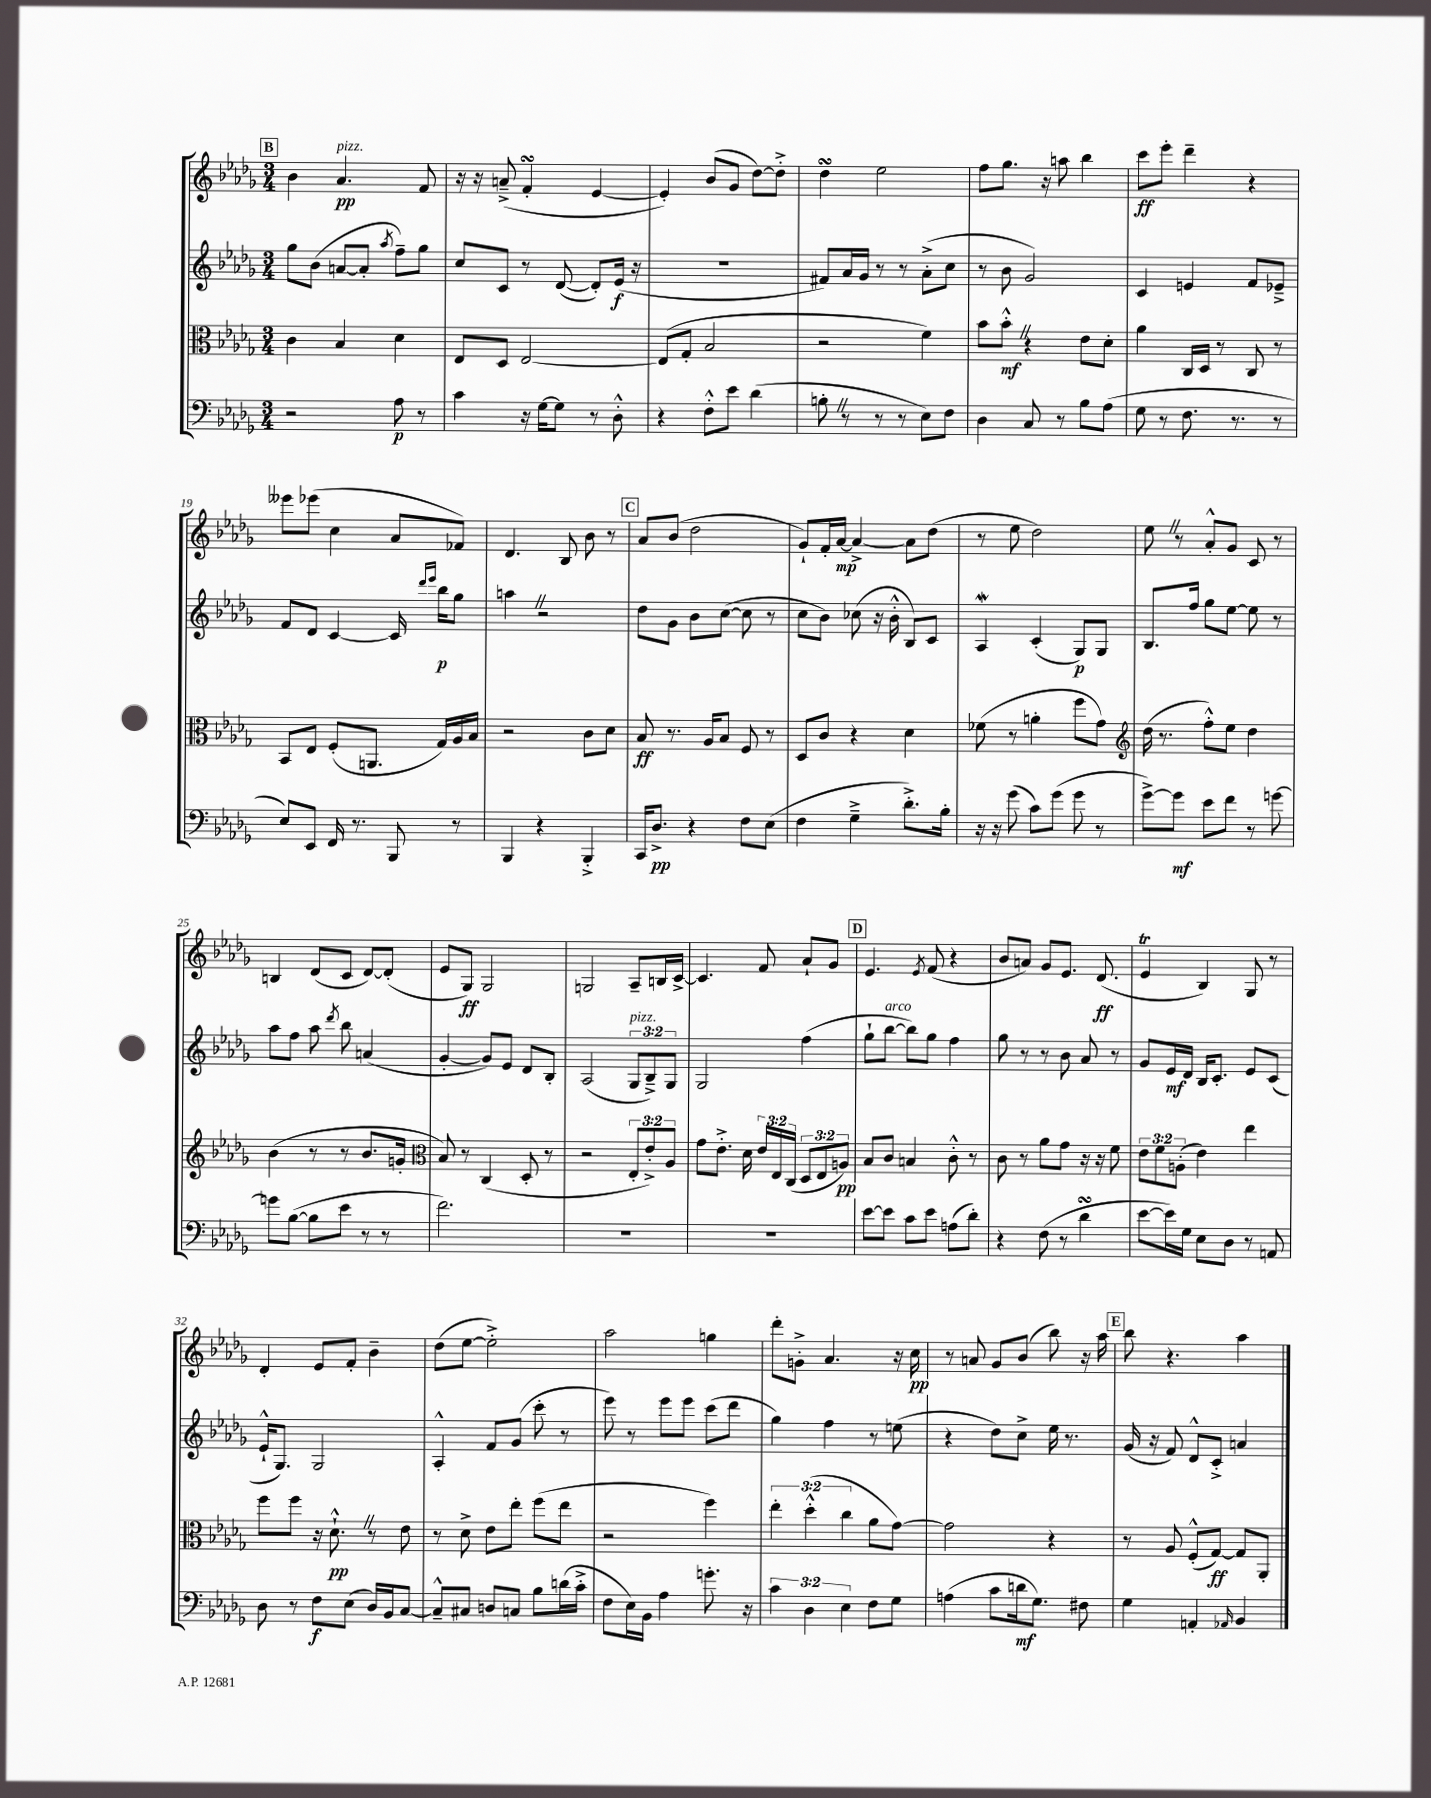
<<
\new StaffGroup <<
\new Staff = "s0" {
    \clef treble \key des \major \numericTimeSignature \time 3/4
    \autoBeamOff \mark \markup { \box "B" } bes'4 aes'4.\pp^\markup { \italic "pizz." } f'8 |
    r16 r16 a'8--->( f'4-.\turn ees'4~ |
    ees'4-.) bes'8[( ges'8] des''8[~) des''8]-.-> |
    des''4\turn ees''2 |
    f''8[ ges''8.] r16 a''8 bes''4 |
    c'''8[\ff ees'''8]-. des'''4-- r4 |
    eeses'''8[ ees'''8]( c''4 aes'8[ fes'8]) |
    des'4. bes8 bes'8 r8 |
    \mark \markup { \box "C" } aes'8[ bes'8]( des''2 |
    ges'8[-!) f'16-. aes'16]~\mp aes'4~-> aes'8[ des''8]( |
    r8 ees''8 des''2) |
    ees''8 \once \override BreathingSign.text = \markup { \musicglyph "scripts.caesura.straight" } \breathe r8 aes'8[-.-^ ges'8] c'8 r8 |
    b4 des'8[( c'8] des'8[~) des'8]-.( |
    ees'8[ ges8]\ff) ges2 |
    g2 aes8[-- b16 c'16]~-> |
    c'4. f'8 aes'8[-! ges'8] |
    \mark \markup { \box "D" } ees'4. \acciaccatura { ees'8 } f'8( r4 |
    bes'8[ a'8]) ges'8[ ees'8.] des'8.\ff( |
    ees'4\trill bes4) ges8 r8 |
    des'4-. ees'8[ f'8]-. bes'4-- |
    des''8[( ees''8]~ ees''2-.->) |
    aes''2 g''4 |
    des'''8[-. g'8]-.-> aes'4. r16 c''16\pp |
    r8 a'8 ges'8[ bes'8]( bes''8) r16 aes''16 |
    \mark \markup { \box "E" } bes''8 r4. aes''4 \bar "|." |
}
\new Staff = "s1" {
    \clef treble \key des \major \numericTimeSignature \time 3/4 \override Staff.TupletNumber.text = #tuplet-number::calc-fraction-text
    \autoBeamOff \mark \markup { \box "B" } ges''8[ bes'8]( a'8[~ a'8]-. \acciaccatura { aes''8 } f''8[--) ges''8] |
    c''8[ c'8] r8 des'8~( des'8[-.) ees'16]\f( r16 |
    R2. |
    fis'8[) aes'16 ges'16] r8 r8 aes'8[-.->( c''8] |
    r8 bes'8 ges'2) |
    c'4 e'4 f'8[ ees'8]---> |
    f'8[ des'8] c'4~ c'16 \grace { des'''16[ ees'''16] } bes''16[\p ges''8] |
    a''4 \once \override BreathingSign.text = \markup { \musicglyph "scripts.caesura.straight" } \breathe r2 |
    \mark \markup { \box "C" } des''8[ ges'8] bes'8[ c''8]~( c''8 r8 |
    c''8[ bes'8]) ces''8( r16 bes'16-.-^ bes8[) c'8] |
    aes4\mordent c'4-.( ges8[\p) ges8] |
    bes8.[ f''16] ges''8[ ees''8]~ ees''8 r8 |
    aes''8[ f''8] aes''8 \acciaccatura { des'''8 } bes''8 a'4( |
    ges'4~-. ges'8[) ees'8] des'8[ bes8]-. |
    aes2( \tuplet 3/2 { ges8[^\markup { \italic "pizz." } bes8--->) ges8] } |
    ges2 f''4( |
    \mark \markup { \box "D" } ges''8[-! bes''8]~^\markup { \italic "arco" } bes''8[) ges''8] f''4 |
    ges''8 r8 r8 bes'8 aes'8 r8 |
    ges'8[ ees'16\mf des'16] bes16[ c'8.]-. ees'8[ c'8]( |
    ees'16[-!-^ ges8.]) ges2 |
    aes4-.-^ f'8[ ges'8]( c'''8-. r8 |
    ees'''8) r8 ees'''8[ ees'''8] c'''8[( des'''8] |
    ges''4) f''4 r8 e''8( |
    r4 des''8[) c''8]-> ees''16 r8. |
    \mark \markup { \box "E" } ges'16( r16 f'8) des'8[-^ c'8]-.-> a'4 \bar "|." |
}
\new Staff = "s2" {
    \clef alto \key des \major \numericTimeSignature \time 3/4 \override Staff.TupletNumber.text = #tuplet-number::calc-fraction-text
    \autoBeamOff \mark \markup { \box "B" } c'4 bes4 des'4 |
    ees8[ des8] ees2~ |
    ees8[( ges8]-. bes2 |
    r2 f'4) |
    bes'8[ bes'8]-.-^\mf \once \override BreathingSign.text = \markup { \musicglyph "scripts.caesura.straight" } \breathe r4 ees'8[ des'8]-. |
    aes'4 c16[ des16] r8 c8 r8 |
    bes,8[ ees8] f8[-.( a,8.] ges16[) aes16 bes16] |
    r2 c'8[ des'8] |
    \mark \markup { \box "C" } bes8\ff r8. aes16[ bes8] f8 r8 |
    des8[ c'8] r4 des'4 |
    fes'8( r8 a'4-. f''8[ ges'8]) |
    \clef treble des''16( r8. f''8[-.-^) ees''8] des''4 |
    bes'4( r8 r8 bes'8.[ g'16]-. |
    \clef alto bes8) r8 c4( des8-. r8 |
    r2 \tuplet 3/2 { ees8[-. ees'8-.->) aes8] } |
    ges'8[ ees'8.]-.-> des'16 \tuplet 3/2 { ees'16[ ees16 c16]( } \tuplet 3/2 { des8[ ees8 a8]\pp) } |
    \mark \markup { \box "D" } bes8[ c'8] b4 c'8-.-^ r8 |
    c'8 r8 aes'8[ ges'8] r16 r16 f'8 |
    \tuplet 3/2 { ees'8[ f'8 a8]-.( } ees'4) ees''4 |
    f''8[ f''8] r16 des'8.-!-^\pp \once \override BreathingSign.text = \markup { \musicglyph "scripts.caesura.straight" } \breathe r8 ees'8 |
    r8 des'8-> ees'8[ ees''8]-. f''8[( ees''8] |
    r2 f''4) |
    \tuplet 3/2 { ees''4-. des''4-.-^( c''4 } aes'8[ ges'8]~) |
    ges'2 r4 |
    \mark \markup { \box "E" } r8 aes8 f8[-.-^( ges8]~\ff) ges8[ aes,8]-. \bar "|." |
}
\new Staff = "s3" {
    \clef bass \key des \major \numericTimeSignature \time 3/4 \override Staff.TupletNumber.text = #tuplet-number::calc-fraction-text
    \autoBeamOff \mark \markup { \box "B" } r2 aes8\p r8 |
    c'4 r16 ges16[~ ges8] r8 des8-.-^ |
    r4 f8[-.-^ ees'8] des'4( |
    b8-. \once \override BreathingSign.text = \markup { \musicglyph "scripts.caesura.straight" } \breathe r8 r8 r8 ees8[) f8] |
    des4 c8 r8 bes8[ aes8]( |
    ges8 r8 f8. r8. r8 |
    ees8[) ees,8] f,16 r8. bes,,8 r8 |
    bes,,4 r4 bes,,4-.-> |
    \mark \markup { \box "C" } c,16[ des8.]->\pp r4 f8[ ees8]( |
    f4 ges4---> des'8.[-.->) bes16]-. |
    r16 r16 ges'8( c'8[) ges'8]( ges'8 r8 |
    ges'8[~->) ges'8]\mf ees'8[ f'8] r8 g'8~ |
    g'8[ bes8]~( bes8[ ees'8] r8 r8 |
    f'2.) |
    R2. |
    R2. |
    \mark \markup { \box "D" } ees'8[~ ees'8] c'8[ ees'8] a8[( des'8]-.) |
    r4 f8( r8 des'4\turn |
    ees'8[~ ees'16) ges16] ees8[ des8] r8 a,8 |
    des8 r8 f8[\f ees8]( des16[) bes,16 c8]~ |
    c8[---^ cis8] d8[ c8] bes8[ d'16( c'16]-.-> |
    f8[ ees16) bes,16] aes4 g'8.-. r16 |
    \tuplet 3/2 { c'4 des4 ees4 } f8[ ges8] |
    a4( c'8[ d'16\mf ges8.]) fis8 |
    \mark \markup { \box "E" } ges4 a,4-. \grace { aes,16 } bes,4 \bar "|." |
}
>>
>>
\layout { \context { \Score currentBarNumber = #13 } }
